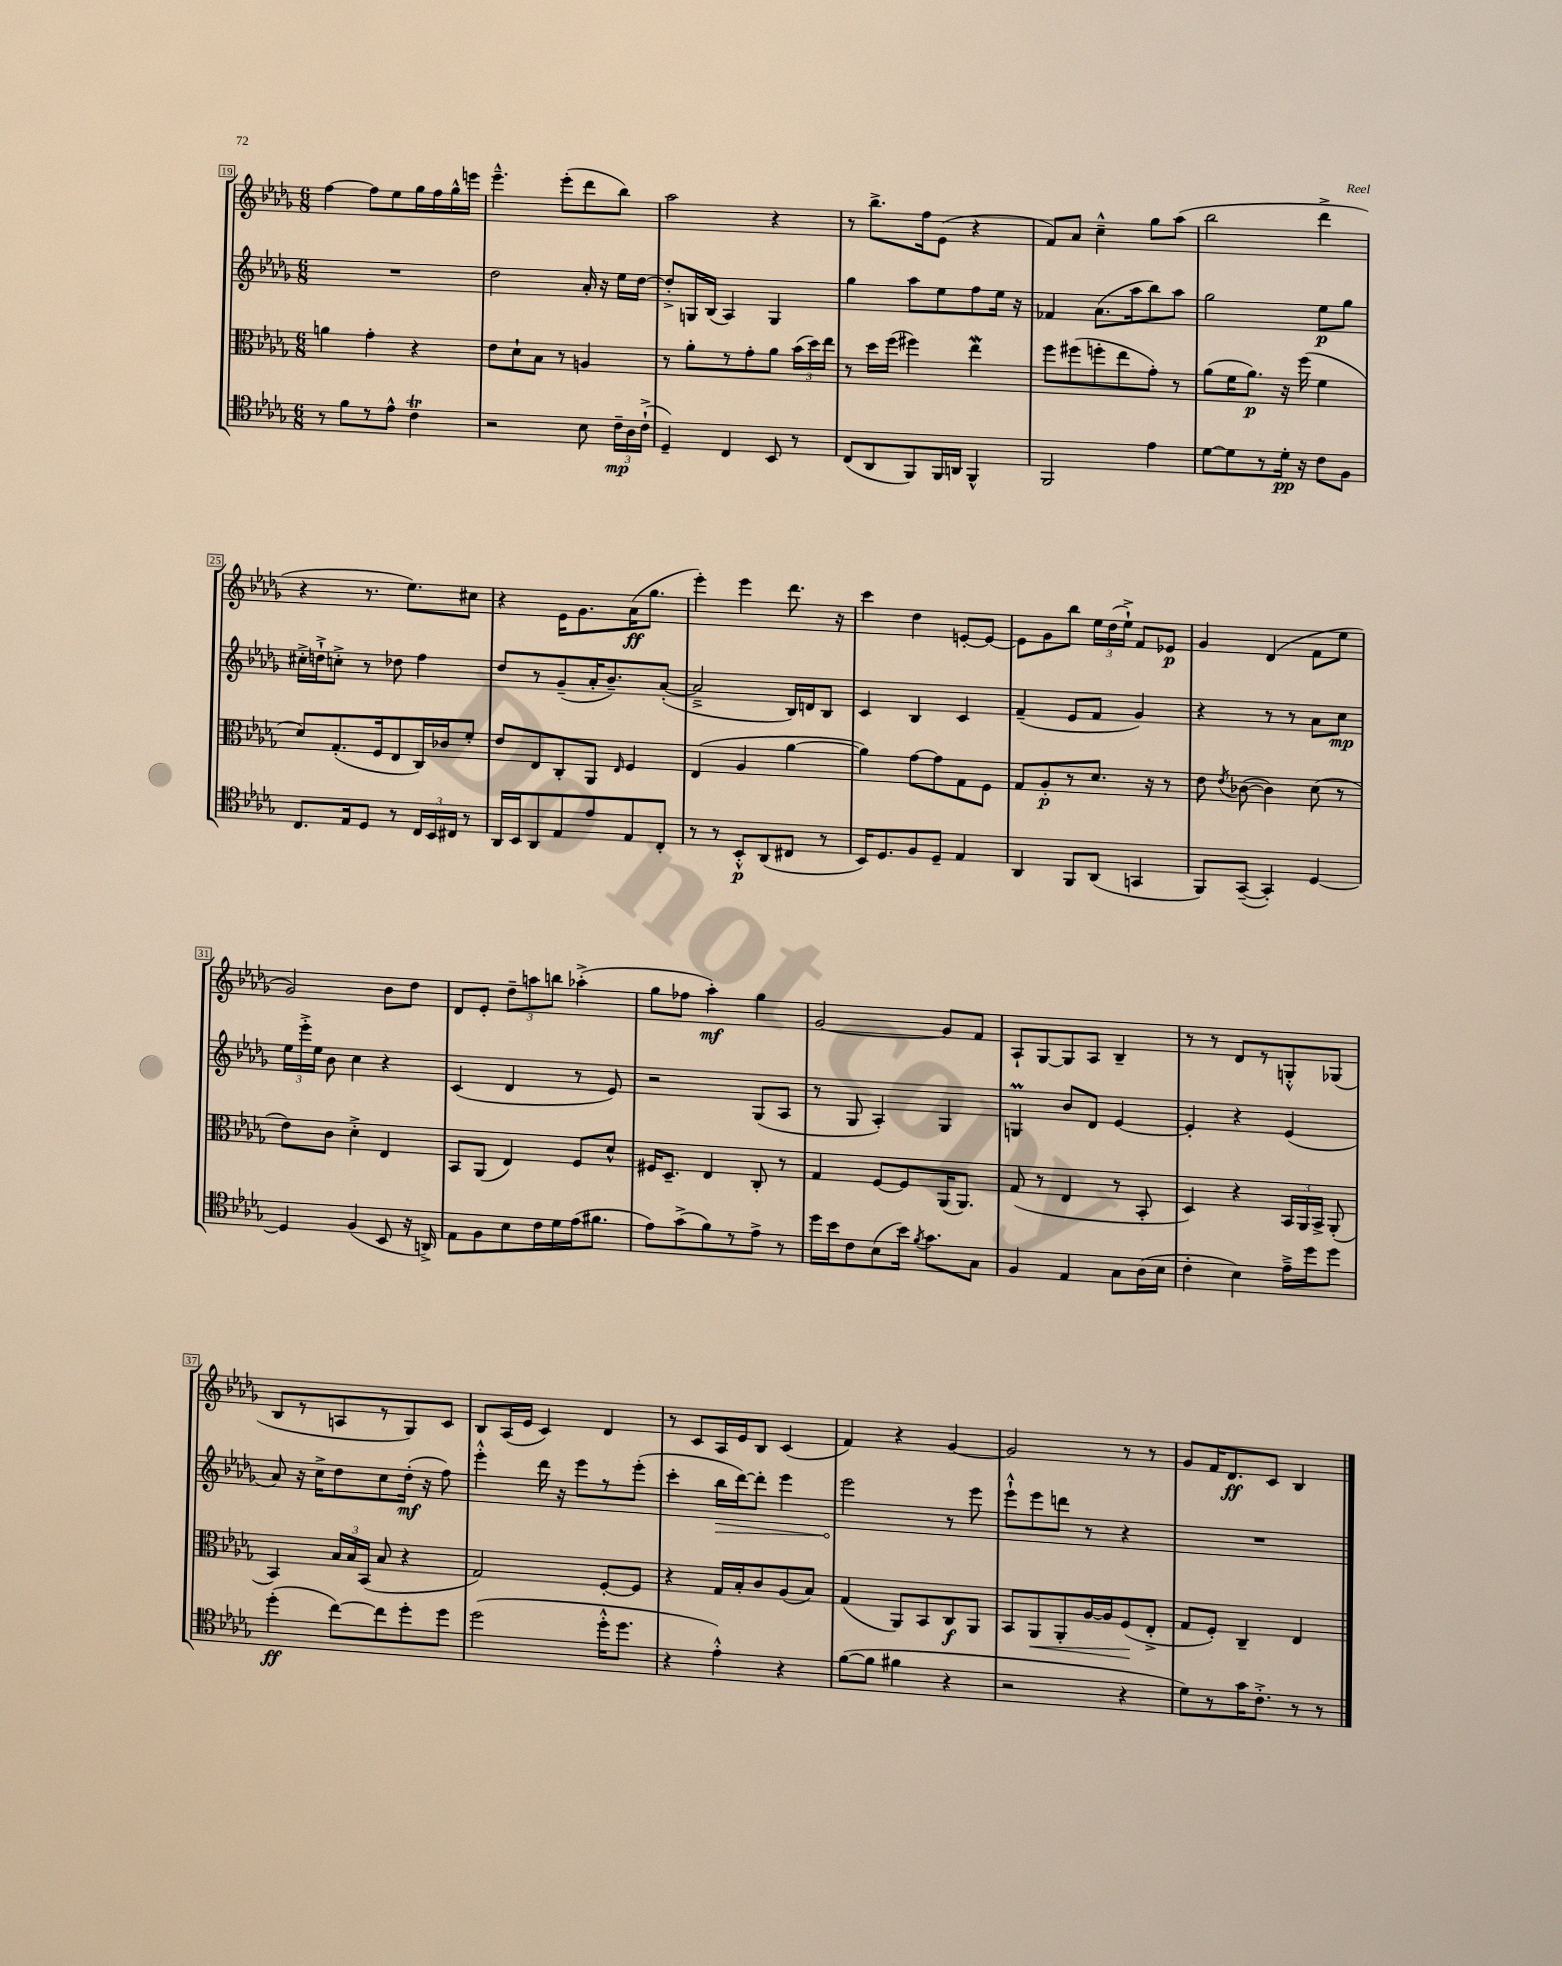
<<
\new StaffGroup <<
\new Staff = "s0" {
    \clef treble \key des \major \numericTimeSignature \time 6/8
    \autoBeamOff f''4~ f''8[ ees''8 ges''16 f''16 ges''16-^ e'''16] |
    ees'''4.---^ ees'''8[-.( des'''8 bes''8]) |
    aes''2 r4 |
    r8 bes''8.[-> f''16 ees'8]( r4 |
    f'8[) aes'8] c''4---^ ges''8[ aes''8]( |
    bes''2 des'''4-> |
    r4 r8. ees''8.[) cis''8] |
    r4 ees'16[ ges'8. aes'16\ff( ges''8.] |
    ees'''4-.) ees'''4 des'''8. r16 |
    c'''4 des''4 e'8[~-. e'8]~ |
    e'8[ ges'8 bes''8] \tuplet 3/2 { ees''16[ des''16( ees''16]-!->) } f'8[ ees'8]\p |
    ges'4 des'4( f'8[ ees''8] |
    ges'2) bes'8[ des''8] |
    des'8[ ees'8]-. \tuplet 3/2 { des''8[-- a''8 b''8] } aes''4-.->( |
    ges''8[ fes''8] aes''4-.\mf) ges''4 |
    ges'2~ ges'8[ f'8] |
    aes8[-! ges8~ ges8 aes8] bes4-- |
    r8 r8 des'8[ r8 g8-.-^ ges8]( |
    bes8[ r8 a8 r8 ges8) c'8] |
    bes8[ aes16( ees'16] c'4) des'4 |
    r8 c'8[ aes16 ees'16 bes8] c'4( |
    f'4) r4 ges'4~ |
    ges'2 r8 r8 |
    ges'8[ f'16 des'8.\ff c'8] bes4 \bar "|." |
}
\new Staff = "s1" {
    \clef treble \key des \major \numericTimeSignature \time 6/8
    \autoBeamOff R2. |
    des''2 aes'16-. r16 ees''16[ des''16]~ |
    des''8[-.-> g16 bes16]( aes4) g4 |
    ges''4 aes''8[ ees''8 f''8 ees''16] r16 |
    fes'4 aes'8.[( aes''16 bes''8) aes''8] |
    ges''2 ees''8[\p ges''8] |
    cis''16[-.-> d''16-!-> c''8]-.-> r8 des''8 f''4 |
    des''8[ r8 ges'8--( aes'16-. bes'8.--) aes'8]~-.( |
    aes'2---> bes16[) d'16 bes8] |
    c'4 bes4 c'4 |
    f'4--( ees'8[ f'8] ges'4) |
    r4 r8 r8 aes'8[ c''8]\mp |
    \tuplet 3/2 { ees''16[ ees'''16-.-> ees''16] } bes'8 c''4 r4 |
    c'4( des'4 r8 ees'8) |
    r2 ges8[( aes8] |
    r8 ges8 aes4-.) ges4 |
    g4\prall bes'8[ des'8] ees'4~ |
    ees'4-. r4 ees'4( |
    aes'8) r16 c''16[-> des''8 c''8 des''16]-.\mf( r16 f''8) |
    ees'''4-.-^ des'''16 r16 ees'''8[ r8 ees'''8]-.( |
    c'''4-. \once \override Hairpin.circled-tip = ##t bes''16[\> des'''16~) des'''8]-. ees'''4 |
    ees'''2\! r8 ees'''8 |
    ees'''8[-!-^ ees'''8 d'''8] r8 r4 |
    R2. \bar "|." |
}
\new Staff = "s2" {
    \clef alto \key des \major \numericTimeSignature \time 6/8
    \autoBeamOff a'4 ges'4-. r4 |
    ees'8[ des'8-! bes8] r8 a4 |
    r8 aes'8[-. r8 ges'8-. aes'8] \tuplet 3/2 { bes'16[( des''16) ees''16] } |
    r8 des''16[ f''16]( fis''4) ees''4\mordent |
    f''8[ fis''8( f''8-. ees''8 ges'8]-.) r8 |
    aes'8[( f'16 aes'8.]\p) r16 f''16( f'4 |
    des'8[) ges8.-.( f16 ees8 c16) ces'16 f'8]-. |
    ees'8[ ees8 c8-. aes,8] \grace { ees16 } f4 |
    ees4( aes4 aes'4~ |
    aes'4) ges'8[~ ges'8 ges8 f8] |
    ges8[ aes8-.\p r8 des'8.] r16 r8 |
    ees'8 \acciaccatura { ees'8 } ces'8~( ces'4) des'8( r8 |
    ees'8[) c'8] des'4-.-> ees4 |
    bes,8[ aes,8]( ees4) f8[ des'8]-^ |
    fis16[ des8.]-- ees4 c8-. r8 |
    ges4 f8[~ f8 aes,16( aes,8.]) |
    ges8( r8 ees4 r8 bes,8-. |
    des4) r4 \tuplet 3/2 { bes,16[ aes,16 bes,16]-> } aes,8-.( |
    bes,4) \tuplet 3/2 { bes16[ bes16 bes,16]( } bes8 r4 |
    ges2) f8[~-. f8] |
    r4 ges16[ bes16-. c'8 aes8( bes8]) |
    ges4( aes,8[) bes,8 c8\f aes,8] |
    bes,8[ aes,8\< aes,8-. aes16~ aes16 f8\!( ees8]-.-> |
    ges8[ f8]-.) c4-- ees4 \bar "|." |
}
\new Staff = "s3" {
    \clef tenor \key des \major \numericTimeSignature \time 6/8
    \autoBeamOff r8 f'8[ r8 ees'8]-^ c'4\trill |
    r2 bes8 \tuplet 3/2 { c'16[--\mp aes16 c'16]-!->( } |
    des4--) c4 bes,8 r8 |
    c8[( aes,8 f,8) f,16 a,16] f,4-^ |
    f,2 ees'4 |
    des'8[~ des'8 r8 des'16]-.\pp r16 c'8[ f8] |
    c8.[ ees16 des8] r8 \tuplet 3/2 { c16[ bes,16 cis16] } r8 |
    aes,16[ bes,16 aes,8 ees8 ees'8 ees8 c8]-. |
    r8 r8 bes,8[-.-^\p aes,8( cis8] r8 |
    bes,16[) des8. f8 des8]-- ees4 |
    aes,4 f,8[ aes,8]( g,4 |
    f,8[) ges,8]~--( ges,4-.) des4~ |
    des4 f4( bes,8 r16 a,16->) |
    ees8[ f8 bes8 c'16 des'16 ees'16( fis'8.] |
    ees'8[) ges'8->( f'8) r8 ees'8]-> r8 |
    des''16[ bes'16 c'8 bes8( bes'16]) \acciaccatura { f'8 } ges'8.[ ges8] |
    f4 ees4 ges8[ aes16( bes16] |
    c'4-. bes4) ees'16[---> des''16 des''8] |
    des''4-.\ff( c''8[~) c''8 des''8-. des''8] |
    des''2( des''16[-.-^ des''8.] |
    r4 ees'4-.-^) r4 |
    f'8[~( f'8] fis'4 r4 |
    r2 r4 |
    des'8[) r8 ges'16 c'8.]-.-> r8 r8 \bar "|." |
}
>>
>>
\layout { \context { \Score currentBarNumber = #19 \override BarNumber.stencil = #(make-stencil-boxer 0.1 0.3 ly:text-interface::print) } }
